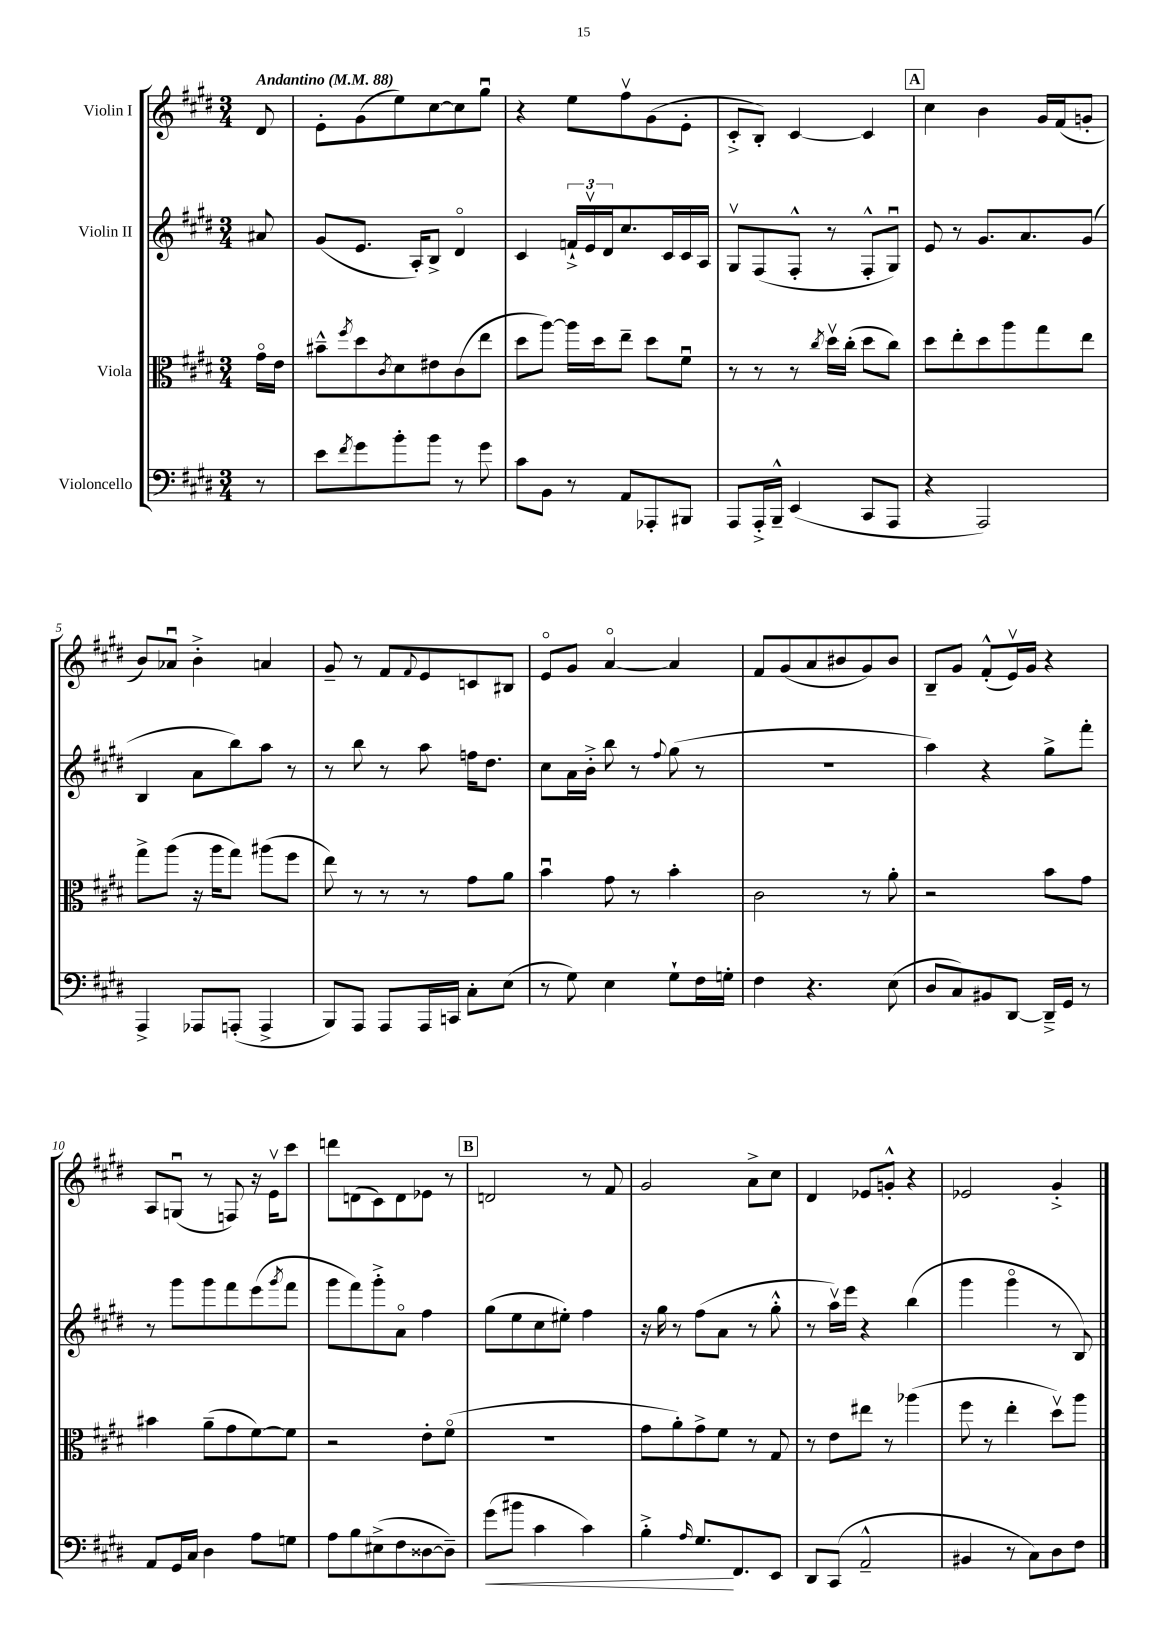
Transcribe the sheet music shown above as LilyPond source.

<<
\new StaffGroup <<
\new Staff = "s0" \with { instrumentName = "Violin I" } {
    \clef treble \key e \major \numericTimeSignature \time 3/4 \partial 8 \tempo "Andantino" 4 = 88
    dis'8 |
    e'8-. gis'8( e''8) cis''8~ cis''8 gis''8\downbow |
    r4 e''8 fis''8\upbow gis'8( e'8-. |
    cis'8-.-> b8-.) cis'4~ cis'4 |
    \mark \markup { \box "A" } cis''4 b'4 gis'16 fis'16( g'8-. |
    b'8) aes'8\downbow b'4-.-> a'4 |
    gis'8-- r8 fis'8 \appoggiatura { fis'8 } e'8 c'8 bis8 |
    e'8\flageolet gis'8 a'4~\flageolet a'4 |
    fis'8 gis'8( a'8 bis'8 gis'8) bis'8 |
    b8-- gis'8 fis'8-.-^( e'16\upbow) gis'16 r4 |
    a8 g8\downbow( r8 f8) r16 e'16\upbow cis'''8 |
    d'''8 d'8( cis'8) d'8 ees'8 r8 |
    \mark \markup { \box "B" } d'2 r8 fis'8 |
    gis'2 a'8-> cis''8 |
    dis'4 ees'8 g'8-.-^ r4 |
    ees'2 gis'4-.-> \bar "|." |
}
\new Staff = "s1" \with { instrumentName = "Violin II" } {
    \clef treble \key e \major \numericTimeSignature \time 3/4 \partial 8
    ais'8 |
    gis'8( e'8. a16-.) b8-> dis'4\flageolet |
    cis'4 \tuplet 3/2 { f'16-!-> e'16\upbow dis'16 } cis''8. cis'16 cis'16 a16 |
    gis8\upbow fis8( fis8-.-^ r8 fis8-.-^ gis8\downbow) |
    \mark \markup { \box "A" } e'8 r8 gis'8. a'8. gis'8( |
    b4 a'8 b''8) a''8 r8 |
    r8 b''8 r8 a''8 f''16 dis''8. |
    cis''8 a'16 b'16-.-> b''8 r8 \appoggiatura { fis''8 } gis''8( r8 |
    R2. |
    a''4) r4 gis''8-> fis'''8-. |
    r8 gis'''8 gis'''8 fis'''8 e'''8( \acciaccatura { gis'''8 } fis'''8 |
    gis'''8 fis'''8) gis'''8-.-> a'8\flageolet fis''4 |
    \mark \markup { \box "B" } gis''8( e''8 cis''8 eis''8-.) fis''4 |
    r16 gis''16 r8 fis''8( a'8 r8 gis''8-.-^ |
    r8 a''16\upbow) e'''16 r4 b''4( |
    gis'''4 gis'''4\flageolet r8 b8) \bar "|." |
}
\new Staff = "s2" \with { instrumentName = "Viola" } {
    \clef alto \key e \major \numericTimeSignature \time 3/4 \partial 8
    gis'16\flageolet e'16 |
    bis'8---^ \acciaccatura { fis''8 } dis''8 \acciaccatura { cis'8 } dis'8 eis'8 cis'8( e''8 |
    dis''8 a''8~) a''16 dis''16 e''8-- dis''8 fis'8\downbow |
    r8 r8 r8 \acciaccatura { cis''8 } dis''16\upbow cis''16-.( dis''8 cis''8) |
    \mark \markup { \box "A" } dis''8 e''8-. dis''8 a''8 gis''8 e''8 |
    gis''8-> a''8( r16 a''16 gis''8) ais''8( fis''8 |
    e''8) r8 r8 r8 gis'8 a'8 |
    b'4\downbow gis'8 r8 b'4-. |
    cis'2 r8 a'8-. |
    r2 b'8 gis'8 |
    bis'4 a'8--( gis'8 fis'8~) fis'8 |
    r2 e'8-. fis'8\flageolet( |
    \mark \markup { \box "B" } R2. |
    gis'8 a'8-.) gis'8-> fis'8 r8 gis8 |
    r8 e'8 eis''8 r8 aes''4( |
    fis''8 r8 e''4-. dis''8\upbow) a''8 \bar "|." |
}
\new Staff = "s3" \with { instrumentName = "Violoncello" } {
    \clef bass \key e \major \numericTimeSignature \time 3/4 \partial 8
    r8 |
    e'8 \acciaccatura { fis'8 } gis'8 b'8-. b'8 r8 gis'8 |
    cis'8 b,8 r8 a,8 aes,,8-. bis,,8 |
    a,,8 a,,16-.-> b,,16---^ e,4( cis,8 a,,8 |
    \mark \markup { \box "A" } r4 a,,2) |
    a,,4-> aes,,8 a,,8-.( a,,4-> |
    b,,8) a,,8 a,,8 a,,16 c,16 cis8-. e8( |
    r8 gis8) e4 gis8-! fis16 g16-. |
    fis4 r4. e8( |
    dis8 cis8) bis,8 dis,8~ dis,16---> gis,16 r8 |
    a,8 gis,16 cis16 dis4 a8 g8 |
    a8 b8 eis8->( fis8 disis8~ disis8--) |
    \mark \markup { \box "B" } gis'8\<( bis'8 cis'4 cis'4) |
    b4-.-> \grace { a16 } gis8.\! fis,8. e,8 |
    dis,8 cis,8( a,2---^ |
    bis,4 r8 cis8) dis8 fis8 \bar "|." |
}
>>
>>
